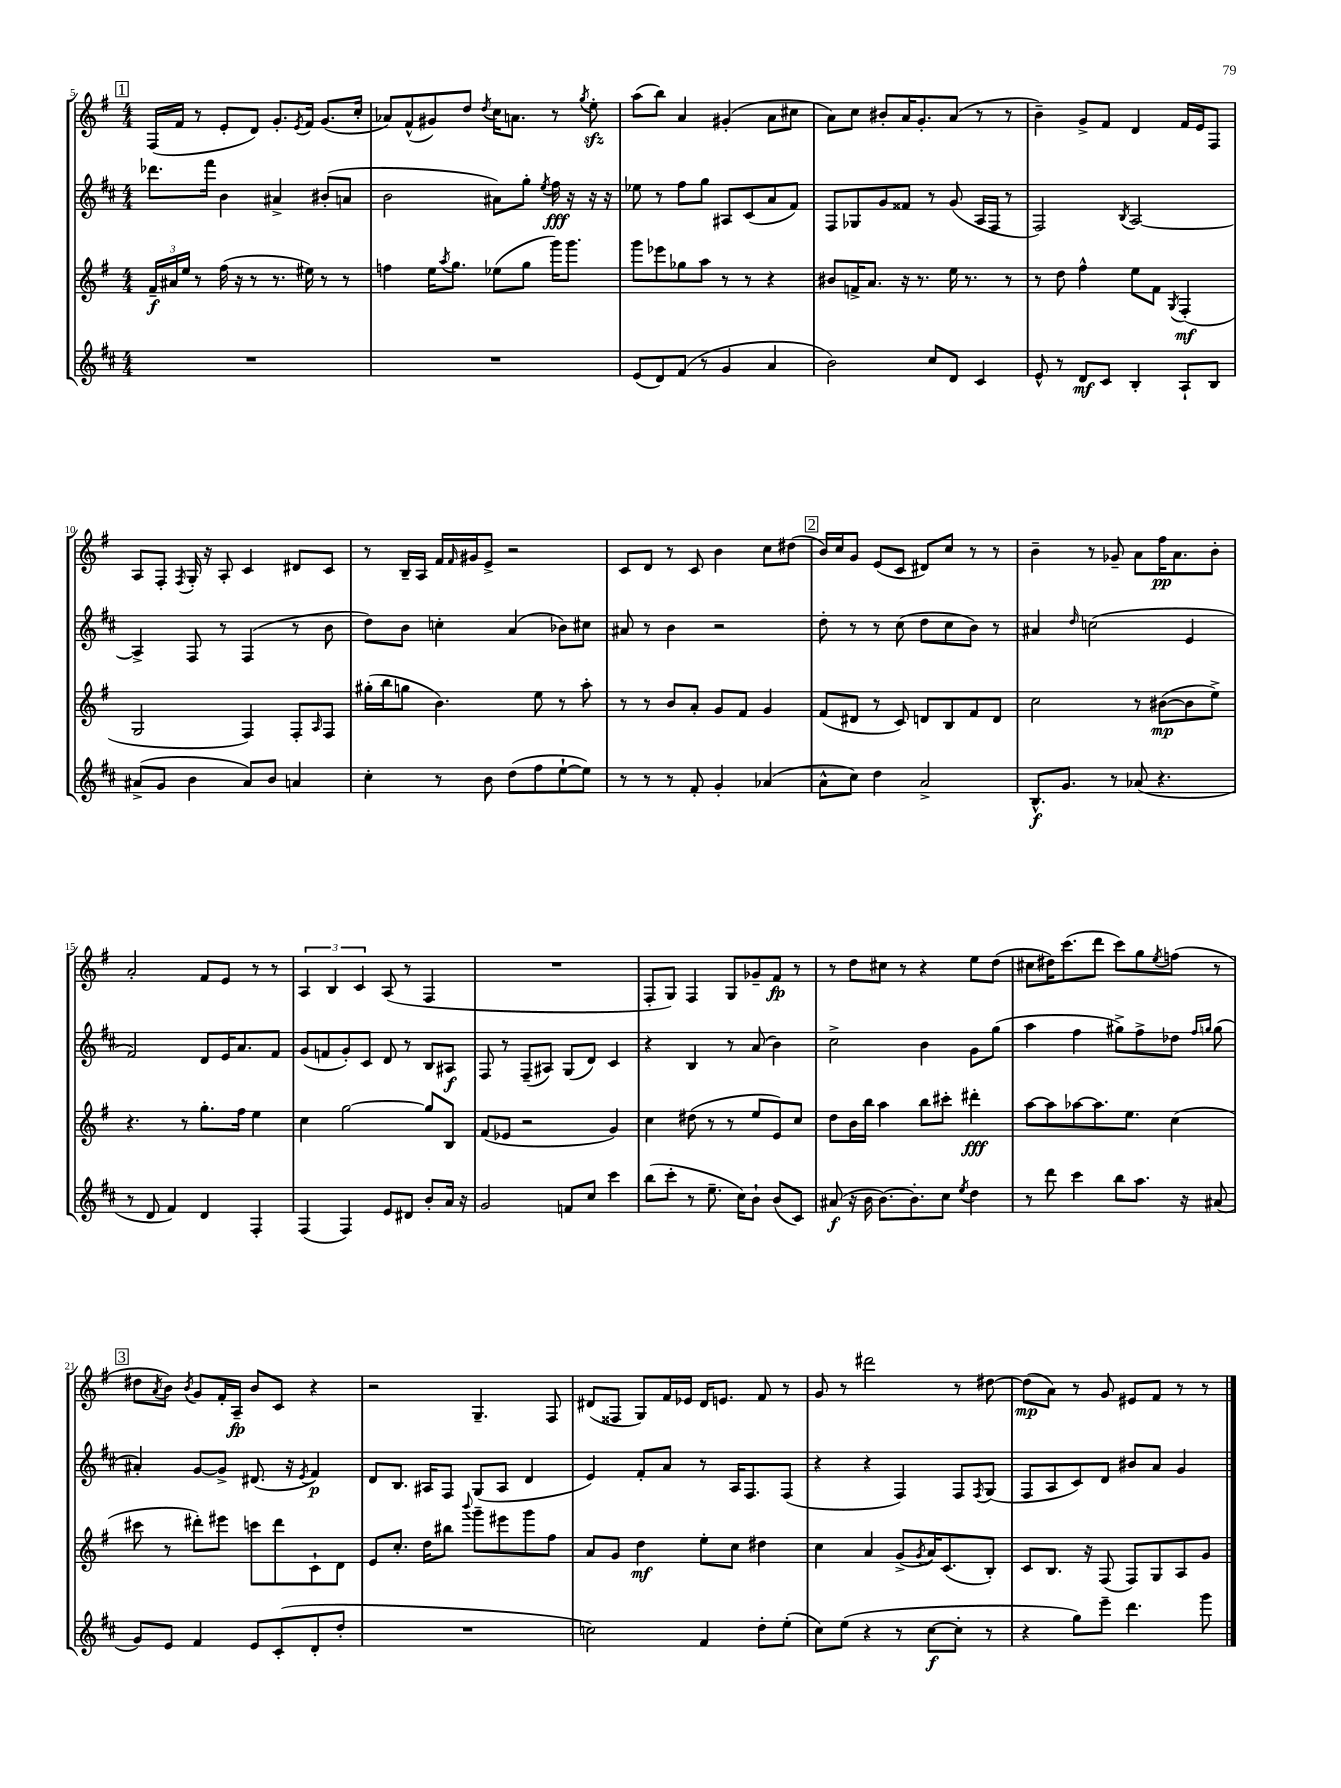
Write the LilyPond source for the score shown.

<<
\new StaffGroup <<
\new Staff = "s0" {
    \clef treble \key g \major \numericTimeSignature \time 4/4
    \mark \markup { \box "1" } fis16( fis'16 r8 e'8-. d'8) g'8.-. \acciaccatura { e'8 } fis'16 g'8.( c''16-. |
    aes'8) fis'8-^( gis'8) d''8 \acciaccatura { d''8 } c''16 a'8. r8 \acciaccatura { g''8 } e''8-.\sfz |
    a''8( b''8) a'4 gis'4-.( a'8 cis''8 |
    a'8) c''8 bis'8-. a'16 g'8.-. a'8( r8 r8 |
    b'4--) g'8-> fis'8 d'4 fis'16 e'16 fis8 |
    a8 fis8-. \acciaccatura { fis8 } g16-. r16 a8-. c'4 dis'8 c'8 |
    r8 b16-- a16 fis'16 \grace { fis'16 } gis'16 e'8-> r2 |
    c'8 d'8 r8 c'8 b'4 c''8 dis''8( |
    \mark \markup { \box "2" } b'16) c''16 g'8 e'8( c'8 dis'8) c''8 r8 r8 |
    b'4-- r8 ges'8-- a'8 fis''16\pp a'8. b'8-. |
    a'2-. fis'8 e'8 r8 r8 |
    \tuplet 3/2 { a4 b4 c'4 } a8( r8 fis4 |
    R1 |
    fis8-. g8) fis4 g8 ges'8-- fis'8\fp r8 |
    r8 d''8 cis''8 r8 r4 e''8 d''8( |
    cis''8 dis''16) c'''8.( d'''8 c'''8) g''8 \acciaccatura { e''8 } f''8( r8 |
    \mark \markup { \box "3" } dis''8 \acciaccatura { a'8 } b'8) \acciaccatura { b'8 } g'8 fis'16-. a16--\fp b'8 c'8 r4 |
    r2 g4.-- fis8 |
    dis'8( fisis8 g8) fis'16 ees'16 dis'16 e'8. fis'8 r8 |
    g'8 r8 dis'''2 r8 dis''8~ |
    dis''8\mp( a'8) r8 g'8 eis'8 fis'8 r8 r8 \bar "|." |
}
\new Staff = "s1" {
    \clef treble \key d \major \numericTimeSignature \time 4/4
    \mark \markup { \box "1" } des'''8. fis'''16 b'4 ais'4-> bis'8-.( a'8 |
    b'2 ais'8) g''8-. \acciaccatura { e''8 } fis''16\fff r16 r16 r16 |
    ees''8 r8 fis''8 g''8 ais8 cis'8( a'8 fis'8) |
    fis8 ges8 g'8 fisis'8 r8 g'8( a16 fis16 r8 |
    fis2) \acciaccatura { b8 } a2~ |
    a4-> fis8 r8 fis4( r8 b'8 |
    d''8) b'8 c''4-. a'4( bes'8) cis''8 |
    ais'8 r8 b'4 r2 |
    \mark \markup { \box "2" } d''8-. r8 r8 cis''8( d''8 cis''8 b'8) r8 |
    ais'4 \grace { d''16 } c''2( e'4 |
    fis'2) d'8 e'16 a'8. fis'8 |
    g'8( f'8 g'8-.) cis'8 d'8 r8 b8 ais8\f |
    fis8 r8 fis8--( ais8) g8( d'8) cis'4 |
    r4 b4 r8 a'8( b'4) |
    cis''2-> b'4 g'8 g''8( |
    a''4 fis''4 gis''8->) fis''8-> des''8 \grace { fis''16 g''16 } g''8( |
    \mark \markup { \box "3" } ais'4-.) g'8~ g'8-> dis'8.( r16 \acciaccatura { e'8 } fis'4\p) |
    d'8 b8. ais16 fis8 g8( ais8 d'4 |
    e'4) fis'8-. a'8 r8 a16 fis8. fis8( |
    r4 r4 fis4) fis8 \acciaccatura { fis8 } g8( |
    fis8 a8 cis'8) d'8 bis'8 a'8 g'4 \bar "|." |
}
\new Staff = "s2" {
    \clef treble \key g \major \numericTimeSignature \time 4/4
    \mark \markup { \box "1" } \tuplet 3/2 { fis'16--\f ais'16 e''16 } r8 fis''16( r16 r8 r8. eis''16) r8 r8 |
    f''4 e''16 \acciaccatura { a''8 } g''8. ees''8( g''8 g'''16) g'''8. |
    g'''8 ees'''8 ges''8 a''8 r8 r8 r4 |
    bis'8 f'16-> a'8. r16 r8. e''16 r8. r8 |
    r8 d''8 fis''4-^ e''8 fis'8 \acciaccatura { g8 } fis4-.\mf( |
    g2 fis4) fis8-. \grace { a16 } fis8 |
    gis''16-.( b''16 g''8 b'4.) e''8 r8 a''8-. |
    r8 r8 b'8 a'8-. g'8 fis'8 g'4 |
    \mark \markup { \box "2" } fis'8( dis'8 r8 c'8) d'8 b8 fis'8 d'8 |
    c''2 r8 bis'8~\mp( bis'8 e''8->) |
    r4. r8 g''8.-. fis''16 e''4 |
    c''4 g''2~ g''8 b8 |
    fis'8( ees'8 r2 g'4) |
    c''4 dis''8( r8 r8 e''8 e'8) c''8 |
    d''8 b'16 b''16 a''4 b''8 cis'''8-. dis'''4-.\fff |
    a''8~ a''8 aes''8~ aes''8. e''8. c''4( |
    \mark \markup { \box "3" } cis'''8 r8 dis'''8-.) eis'''8 c'''8 dis'''8 c'8-! d'8 |
    e'8 c''8.-. d''16 bis''8 \appoggiatura { b'''8 } g'''8-- eis'''8 g'''8 fis''8 |
    a'8 g'8 d''4\mf e''8-. c''8 dis''4 |
    c''4 a'4 g'8->( \acciaccatura { g'8 } a'16) c'8.( b8-.) |
    c'8 b8. r16 fis8( fis8) g8 a8 g'8 \bar "|." |
}
\new Staff = "s3" {
    \clef treble \key d \major \numericTimeSignature \time 4/4
    \mark \markup { \box "1" } R1 |
    R1 |
    e'8( d'8) fis'8( r8 g'4 a'4 |
    b'2) cis''8 d'8 cis'4 |
    e'8-^ r8 d'8\mf cis'8 b4-. a8-! b8 |
    ais'8->( g'8 b'4 ais'8) b'8 a'4 |
    cis''4-. r8 b'8 d''8( fis''8 e''8~-! e''8) |
    r8 r8 r8 fis'8-. g'4-. aes'4( |
    \mark \markup { \box "2" } a'8-^ cis''8) d''4 a'2-> |
    b8.-^\f g'8. r8 aes'8( r4. |
    r8 d'8 fis'4) d'4 fis4-. |
    fis4( fis4) e'8 dis'8 b'8-. a'16 r16 |
    g'2 f'8 cis''8 cis'''4 |
    b''8( cis'''8-. r8 e''8.-- cis''16) b'8-! b'8( cis'8) |
    ais'8\f( r16 b'16 b'8.~) b'8.-. cis''8 \acciaccatura { e''8 } d''4 |
    r8 d'''8 cis'''4 b''8 a''8. r16 ais'8( |
    \mark \markup { \box "3" } g'8) e'8 fis'4 e'8 cis'8-.( d'8-. d''8-. |
    R1 |
    c''2) fis'4 d''8-. e''8-.( |
    cis''8) e''8( r4 r8 cis''8~\f cis''8-. r8 |
    r4 g''8) e'''8-- d'''4. g'''8 \bar "|." |
}
>>
>>
\layout { \context { \Score currentBarNumber = #5 } }
